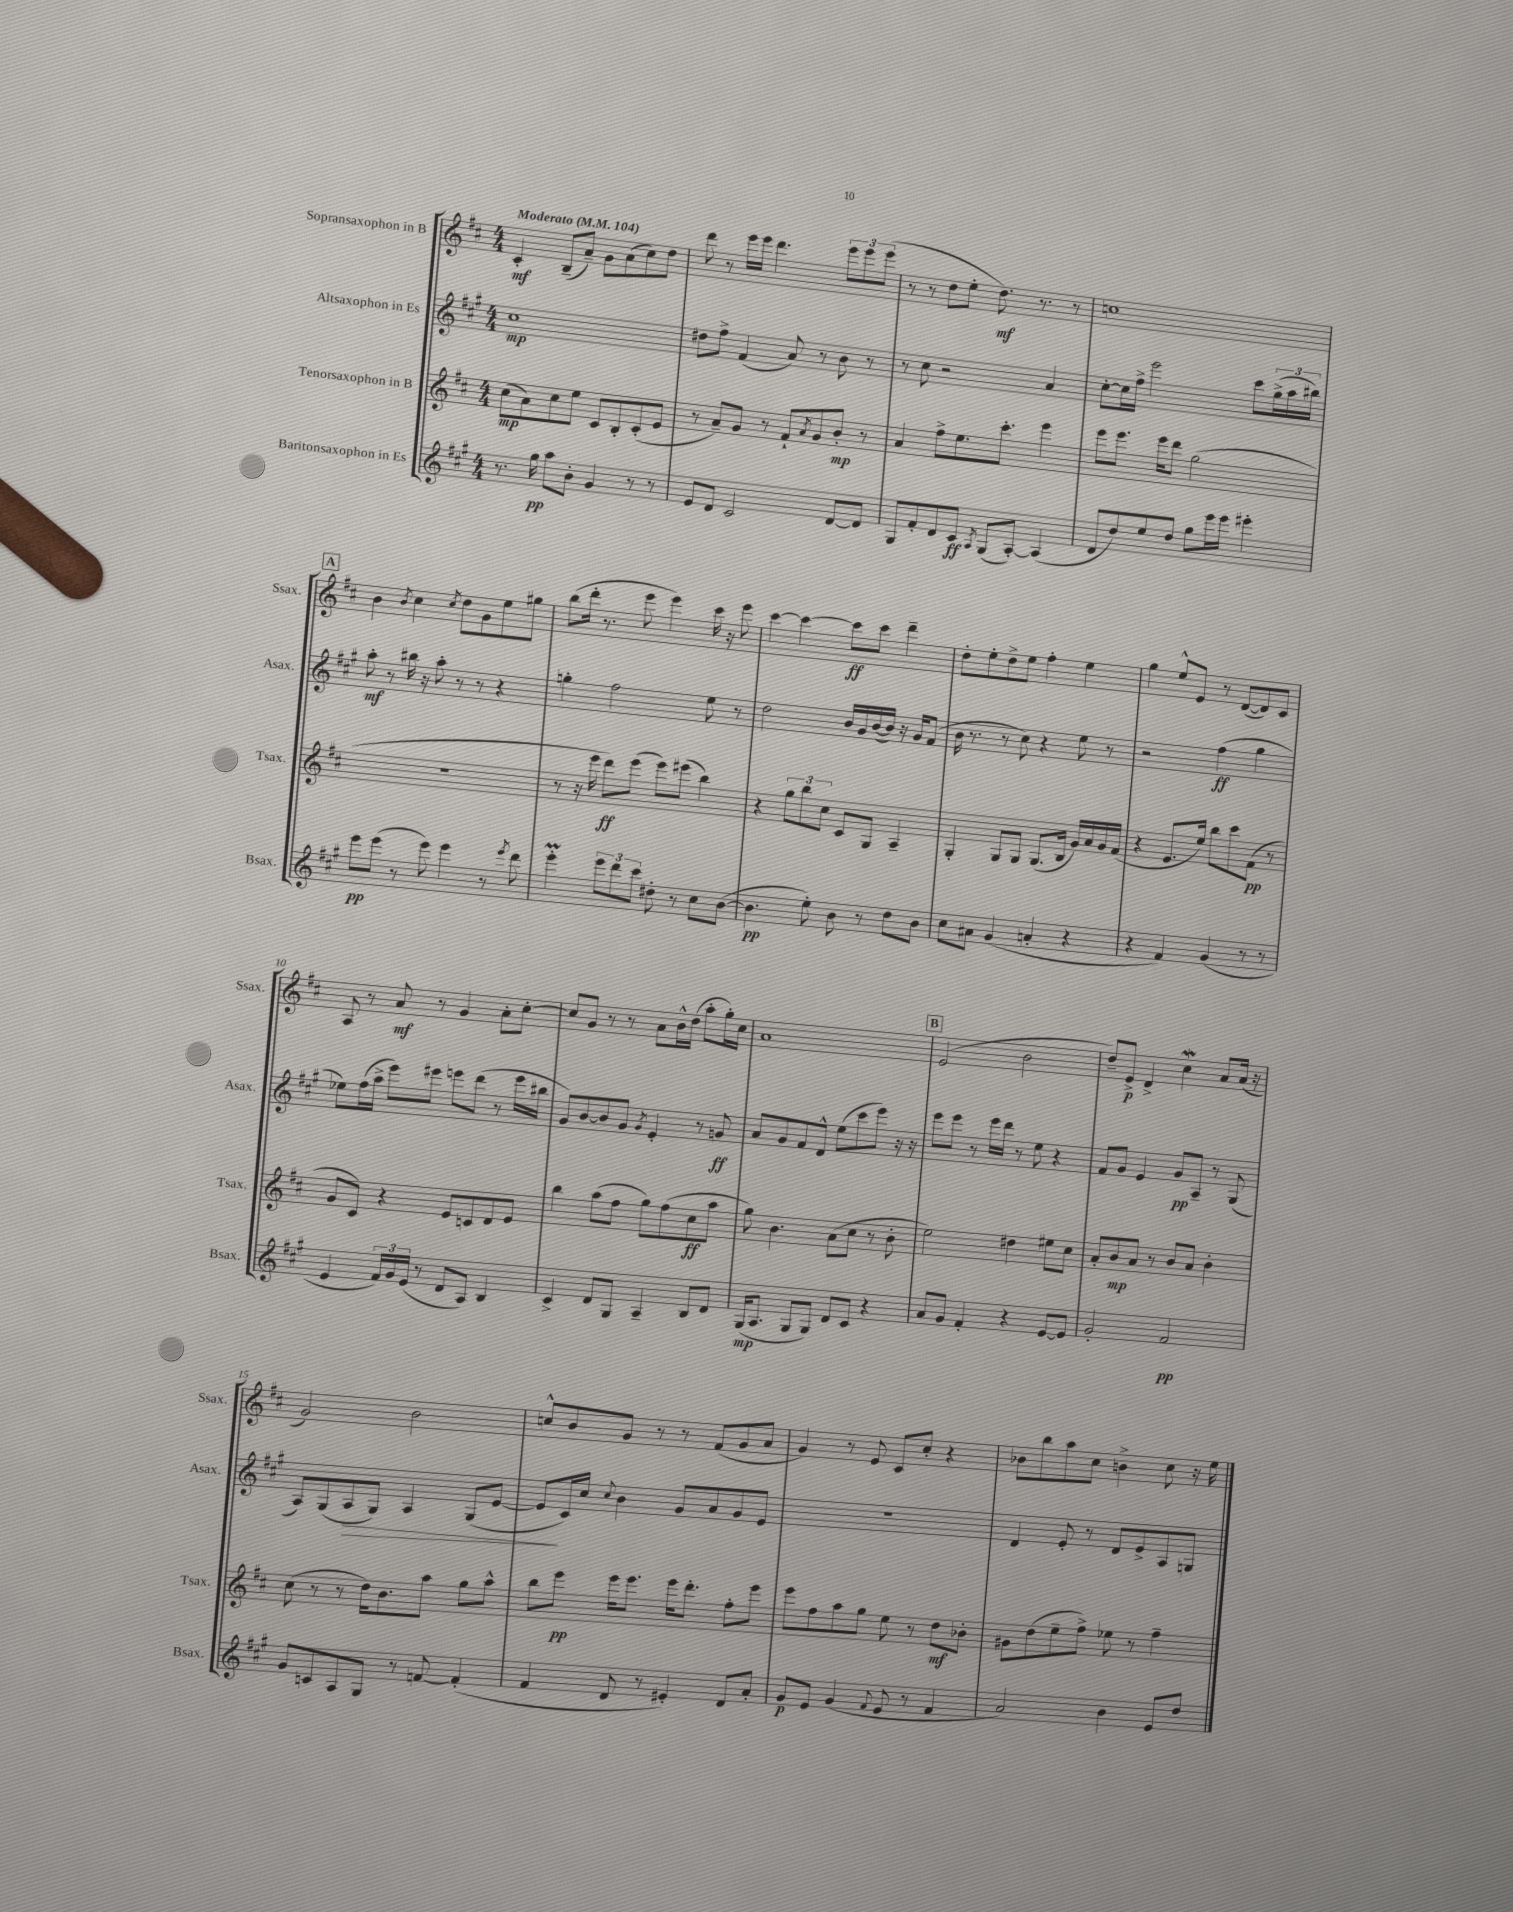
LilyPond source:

<<
\new StaffGroup <<
\new Staff = "s0" \with { instrumentName = "Sopransaxophon in B" shortInstrumentName = "Ssax." } {
    \clef treble \key d \major \numericTimeSignature \time 4/4 \tempo "Moderato" 4 = 104
    cis'4-.\mf b8--( a'8--) g'8 a'8( cis''8) d''8 |
    d'''8 r8 e'''16 e'''16 d'''4. \tuplet 3/2 { e'''8 e'''8 e'''8( } |
    r8 r8 d''8 e''8-. d''8.\mf) r8. r8 |
    c''1 |
    \mark \markup { \box "A" } b'4 \acciaccatura { b'8 } cis''4 \acciaccatura { cis''8 } d''8 g'8 e''8 gis''8 |
    b''8( d'''16-. r8. e'''8 e'''4) cis'''16 r16 e'''8 |
    cis'''4~ cis'''4~ cis'''8\ff cis'''8 d'''4-- |
    d''8-. e''8-. d''8-> e''8 fis''4-. e''4 |
    g''4 e''8-^ e'8 r8 d'8~( d'8) cis'8 |
    a8 r8 a'8\mf r8 g'4 a'8-. cis''8~-. |
    cis''8 g'8 r8 r8 a'8 b'16-^ d''16( a''8-. g''16-.) cis''16 |
    a'1 |
    \mark \markup { \box "B" } e'2( b'2 |
    d''8--) e'8->\p d'4-> cis''4\mordent a'8 a'16( r16 |
    g'2) b'2 |
    c''8-^ b'8 g'8 r8 r8 fis'8( g'8 a'8 |
    g'4) r8 e'8 cis'8 cis''8-. r4 |
    bes'8 b''8 a''8 cis''8 b'4-> cis''8 r16 e''16 \bar "|." |
}
\new Staff = "s1" \with { instrumentName = "Altsaxophon in Es" shortInstrumentName = "Asax." } {
    \clef treble \key a \major \numericTimeSignature \time 4/4
    cis''1\mp |
    dis''8 fis''8-> fis'4( a'8) r8 b'8 r8 |
    r8 cis''8 r2 a'4 |
    cis''8~-. cis''16 fis''16-> e'''2 cis'''8 \tuplet 3/2 { gis''16->( a''16 bis''16) } |
    \mark \markup { \box "A" } a''8-.\mf r8 bis''16 r16 a''8-. r8 r8 r4 |
    g''4-. fis''2 e''8 r8 |
    d''2 b'16 gis'16 b'16~( b'16) r16 gis'16 fis'8( |
    b'16 r8. r8 cis''8) r4 e''8 r8 |
    r2 fis''4\ff( gis''4 |
    ees''8) fis''16( a''16-> e'''8) eis'''8 e'''8 d'''8( r8 e'''16 bis''16 |
    gis'8) b'8~ b'8 gis'8 \acciaccatura { gis'8 } e'4-. r8 g'8\ff |
    a'8 gis'8 fis'8 d'8-^ e''8( cis'''8 e'''8) r16 r16 |
    \mark \markup { \box "B" } e'''8 e'''8 r8 e'''16 d'''16 r8 e''8 r4 |
    fis'8 gis'8 e'4 gis'8\pp a8-- r8 gis8( |
    a8) gis8( a8\> gis8) a4 gis8( e'8~ |
    e'8\! cis'16) cis''16 \appoggiatura { cis''8 } b'4 gis'8 a'8 gis'8 e'8 |
    R1 |
    d'4 e'8-. r8 d'8 e'8-> a8 g8 \bar "|." |
}
\new Staff = "s2" \with { instrumentName = "Tenorsaxophon in B" shortInstrumentName = "Tsax." } {
    \clef treble \key d \major \numericTimeSignature \time 4/4
    cis''8\mp( a'8) cis''8 e''8 cis'8 b8-. cis'8-.( e'8 |
    r8 a'8--) g'8 r8 fis'8-! \acciaccatura { a'8 } g'8 b'8-.\mp r8 |
    a'4 fis''8-> e''8. cis'''8.-. e'''4 |
    e'''8 e'''8. e'''16 d'''8 g''2( |
    \mark \markup { \box "A" } R1 |
    r8 r16 e'''16 d'''8\ff) e'''8( e'''8) eis'''8( b''4) |
    r4 \tuplet 3/2 { g''8 b''8 cis''8 } cis'8 g8 a4-- |
    g4-. g8 g8 g8.( b16 g'16) a'16 g'16 fis'16( |
    r4 e'8. e''16) b''8 cis'''8 fis'8\pp( r8 |
    g'8 cis'8) r4 e'8 c'8 d'8 e'8 |
    b''4 a''8( fis''8 g''8) fis''8( cis''8\ff a''8 |
    g''8) b'4. a'8( cis''8 r8 b'8-. |
    \mark \markup { \box "B" } e''2) dis''4 eis''8 cis''8 |
    a'8-. b'8\mp a'8 r8 b'8 a'8 b'4-. |
    cis''8( r8 r8 d''16) b'8. a''8 g''8 a''8-^ |
    b''8 e'''8\pp e'''16 e'''8. e'''16 d'''8.-. fis''8-. e'''8 |
    e'''8 fis''8 a''8 g''8 e''8 r8 d''8\mf bes'8-. |
    gis'8 d''8( e''8-- fis''8->) ees''8 r8 fis''4-- \bar "|." |
}
\new Staff = "s3" \with { instrumentName = "Baritonsaxophon in Es" shortInstrumentName = "Bsax." } {
    \clef treble \key a \major \numericTimeSignature \time 4/4
    r8. gis''16\pp a''8 b'8-. gis'4 r8 r8 |
    e'8 d'8 cis'2 d'8~ d'8 |
    gis8 fis'8-. d'8 cis'8\ff \acciaccatura { a8 } gis8( a8~-.) a4( |
    d'8 d''8) e''8 d''8 gis''8 e'''16 e'''16 eis'''4-. |
    \mark \markup { \box "A" } e'''8\pp e'''8( r8 e'''8) e'''4 r8 \acciaccatura { e'''8 } d'''8 |
    e'''4-.\prall \tuplet 3/2 { e'''8 d'''8 cis'''8 } dis''8-. r8 cis''8 b'8~( |
    b'4.\pp e''8-.) b'8 r8 d''8 b'8 |
    cis''8 ais'8 gis'4( a'4-. r4 |
    r4 fis'4) gis'4( r8 r8 |
    e'4 \tuplet 3/2 { fis'16) gis'16 e'16( } r8 d'8 a8) b4 |
    cis'4-> d'8 gis8 a4-- b8 d'8 |
    gis16\mp( a8. gis8 gis8) d'8 cis'8 r4 |
    \mark \markup { \box "B" } a'8 gis'8 fis'4-. r4 e'8~ e'8 |
    gis'2-. fis'2\pp |
    gis'8 c'8 a8 gis8 r8 f'8~ f'4-.( |
    fis'4 d'8 r8 eis'4-.) d'8 a'8-. |
    gis'8\p e'8 gis'4( \appoggiatura { fis'8 } e'8 r8 fis'4 |
    a'2) b'4 e'8 d''8 \bar "|." |
}
>>
>>
